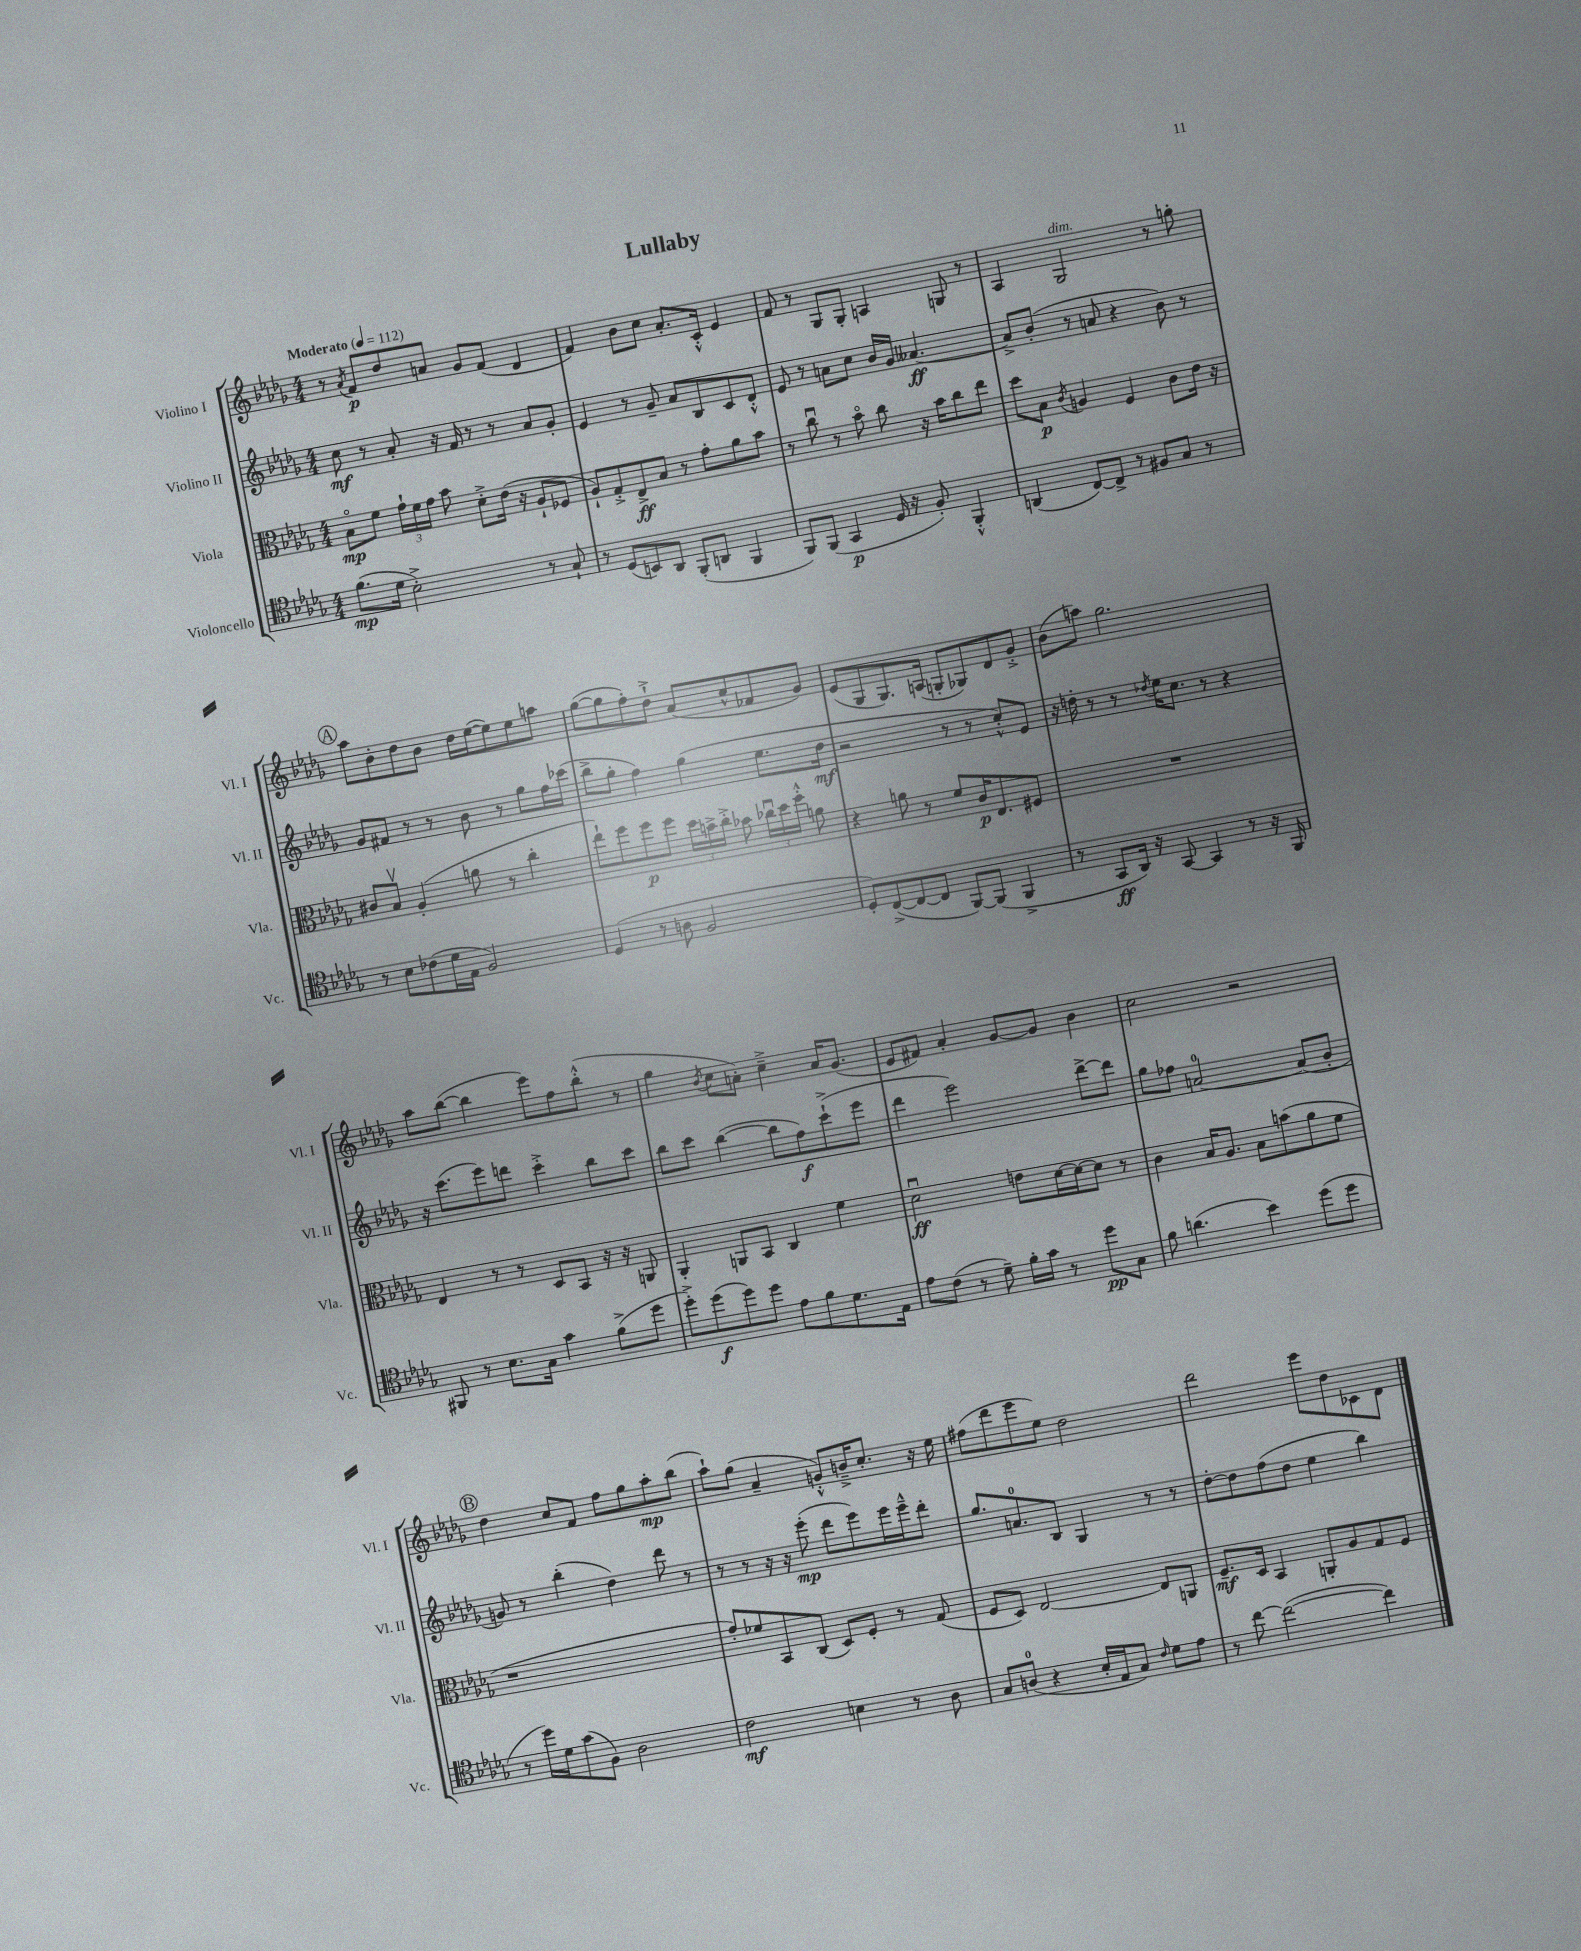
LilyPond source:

\header { title = "Lullaby" }
<<
\new StaffGroup <<
\new Staff = "s0" \with { instrumentName = "Violino I" shortInstrumentName = "Vl. I" } {
    \clef treble \key des \major \numericTimeSignature \time 4/4 \tempo "Moderato" 4 = 112
    \autoBeamOff r8 \acciaccatura { aes'8 } f'8[\p des''8 a'8] ges'8[ f'8]( des'4 |
    f'4) bes'8[ c''8] aes'8.[-. c'16]-.-^ ees'4 |
    f'8 r8 ges8[ ges8]-. a4 g8 r8 |
    aes4 ges2^\markup { \italic "dim." } r8 g''8-. |
    \mark \markup { \circle "A" } aes''8[ bes'8-. des''8 bes'8] des''16[ ees''16~( ees''8) ees''8 a''8] |
    ges''8[~( ges''8 f''8-.) des''8]-!-> aes'8[( c''8-^ fes'8 ges'8]) |
    ees'8[( ges8 ges8.) a16]( g8[-. ges8) des'8 ges'8]-.-> |
    bes'8[( a''8]) ges''2. |
    aes''8[ bes''8]~( bes''4 ees'''8[) f''8 bes''8]-.-^( r8 |
    ges''4 \acciaccatura { bes'8 } c''8[ a'8]-.) c''4---> a'16[ ges'8.]( |
    ees'8[ fis'8]) aes'4-. ges'8[~ ges'8] bes'4 |
    c''2 r2 |
    \mark \markup { \circle "B" } des''4 c''8[ f'8] f''8[ ges''8 aes''8-.\mp bes''8]( |
    aes''8[-!) ges''8]( aes'4-- g'8[-.-^) b'16---> c''8.]-. r16 ees''16 |
    fis''8[( des'''8 ees'''8 ees''8]) des''2 |
    des'''2 ees'''8[ des''8 ces'8 des'8] \bar "|." |
}
\new Staff = "s1" \with { instrumentName = "Violino II" shortInstrumentName = "Vl. II" } {
    \clef treble \key des \major \numericTimeSignature \time 4/4
    \autoBeamOff c''8\mf r8 aes'8-. r16 f'16 r8 r8 aes'8[ ges'8]-. |
    ees'4 r8 ges'8-- aes'8[ bes8 c'8 des'8]-.-^ |
    ees'8 r8 a'8[ c''8] bes'16[ ges'16] aeses'4.~\ff |
    aeses'8[-> bes'8]-.( r8 a'8 r4 bes'8) r8 |
    \mark \markup { \circle "A" } ges'8[ fis'8] r8 r8 bes'8 r8 ges''8[ f''16 ces'''16]( |
    bes''8[-> ges''8]-. f''4) ges''4( ees''8.[ des''16]\mf |
    r2 r8 r8 c''8[-.-^) ees'8] |
    r16 d''16-. r8 r8 \acciaccatura { des''8 } ees''16[ c''8.] r8 r4 |
    r16 c'''8.[( ees'''8) d'''8] c'''4-.-> bes''8[ c'''8] |
    bes''8[ c'''8] bes''4~( bes''8[ f''8\f) c'''8-!->( ees'''8] |
    des'''4 ees'''2) des'''8[~-> des'''8] |
    ges''8[ fes''8] a'2-0~ a'8[( bes'8]-. |
    \mark \markup { \circle "B" } g'8) r8 bes''4-.( des''4) des'''8 r8 |
    r8 r8 r16 r16 ees'''8-.\mp( des'''8[ ees'''8) ees'''16 ees'''16---^ des'''8]-. |
    ges''8.[ a'8.-0 bes8] ges4 r8 r8 |
    des''8[~-. des''8 f''8( des''8] ees''4 bes''4) \bar "|." |
}
\new Staff = "s2" \with { instrumentName = "Viola" shortInstrumentName = "Vla." } {
    \clef alto \key des \major \numericTimeSignature \time 4/4
    \autoBeamOff bes8[\flageolet\mp f'8] \tuplet 3/2 { ges'16[-! f'16 ges'16] } bes'8 des'8[-.-> ees'16]( r16 aes8[-! fes8] |
    aes8[-!) ges8-.-> ees8->\ff bes8] r8 ges'8[-. aes'8 bes'8] |
    r8 c''8\downbow r8 bes'8\flageolet c''8 r16 bes'16[ c''8 ees''8] |
    des''8[ bes8]\p \acciaccatura { c'8 } a4 f4 c'8[ ees'16] r16 |
    \mark \markup { \circle "A" } cis'8[ bes8]\upbow aes4-.( a'8 r8 c''4-. |
    ees''8[-!) f''8 f''8\p f''8] \tuplet 3/2 { des''16[ b'16-> c''16]-.-> } bes'8 \tuplet 3/2 { ces''16[\downbow des''16 f''16]-.-^ } a'8 |
    r4 a'8 r8 f'8[ c'16\p ees8. fis8] |
    R1 |
    ees4 r8 r8 des8[ bes,8] r16 r16 a,8 |
    aes,4-. a,8[ bes,8] c4 f'4 |
    des'2\downbow\ff e'8[ des'16~ des'16~ des'8] r8 |
    c'4 bes16[ aes8.] bes8[ b'8( aes'8 f'8] |
    \mark \markup { \circle "B" } r1 |
    ges'8[-.) fes'8 bes,8 c8]( des8[) f8]-. r8 ges8( |
    f8[ des8]) ees2~ ees8[ a,8] |
    f8.[--\mf des16] bes,4 a,8[-. aes8 ges8 f8] \bar "|." |
}
\new Staff = "s3" \with { instrumentName = "Violoncello" shortInstrumentName = "Vc." } {
    \clef tenor \key des \major \numericTimeSignature \time 4/4
    \autoBeamOff f'8.[\mp( des'16] bes2-.->) r8 ges8-! |
    r8 des8[( b,8) aes,8] f,8[-.( a,8] f,4 |
    f,8[) f,8]( ges,4\p des16 r16 f8-.) f,4-.-^ |
    a,4( c8[~) c8]-> r8 fis8[ ges8] r8 |
    \mark \markup { \circle "A" } r8 bes8[ ces'8( des'16 ees16] f2) |
    des4( r8 a8 f2 |
    des8[-.) c8~->( c8~ c8] f,8[~) f,8]( f,4-> |
    r8 ges,8[\ff aes,16]) r16 ges,8~ ges,4 r8 r16 f,16 |
    fis,8 r8 bes8.[ ges16] ges'4 f'8[->( des''8] |
    des''8[-.->) des''8\f( des''8) des''8] ees'8[ f'8 des'8. ees16] |
    ees'8[ c'8]( r8 des'8--) f'16[-. ges'16] r8 des''8[\pp ges8] |
    f'8 a'4.( bes'4) des''8[( des''8] |
    \mark \markup { \circle "B" } r8 des''16[) des'16 ges'8( f8]) aes2 |
    c'2\mf b4 r8 aes8 |
    ges8[ a8]-0( r4 bes16[-. ees16 ges8]) \grace { c'16 } des'8[ ees'8] |
    r8 c''8~ c''2~( c''4) \bar "|." |
}
>>
>>
\layout { \context { \Score \remove "Bar_number_engraver" } }
